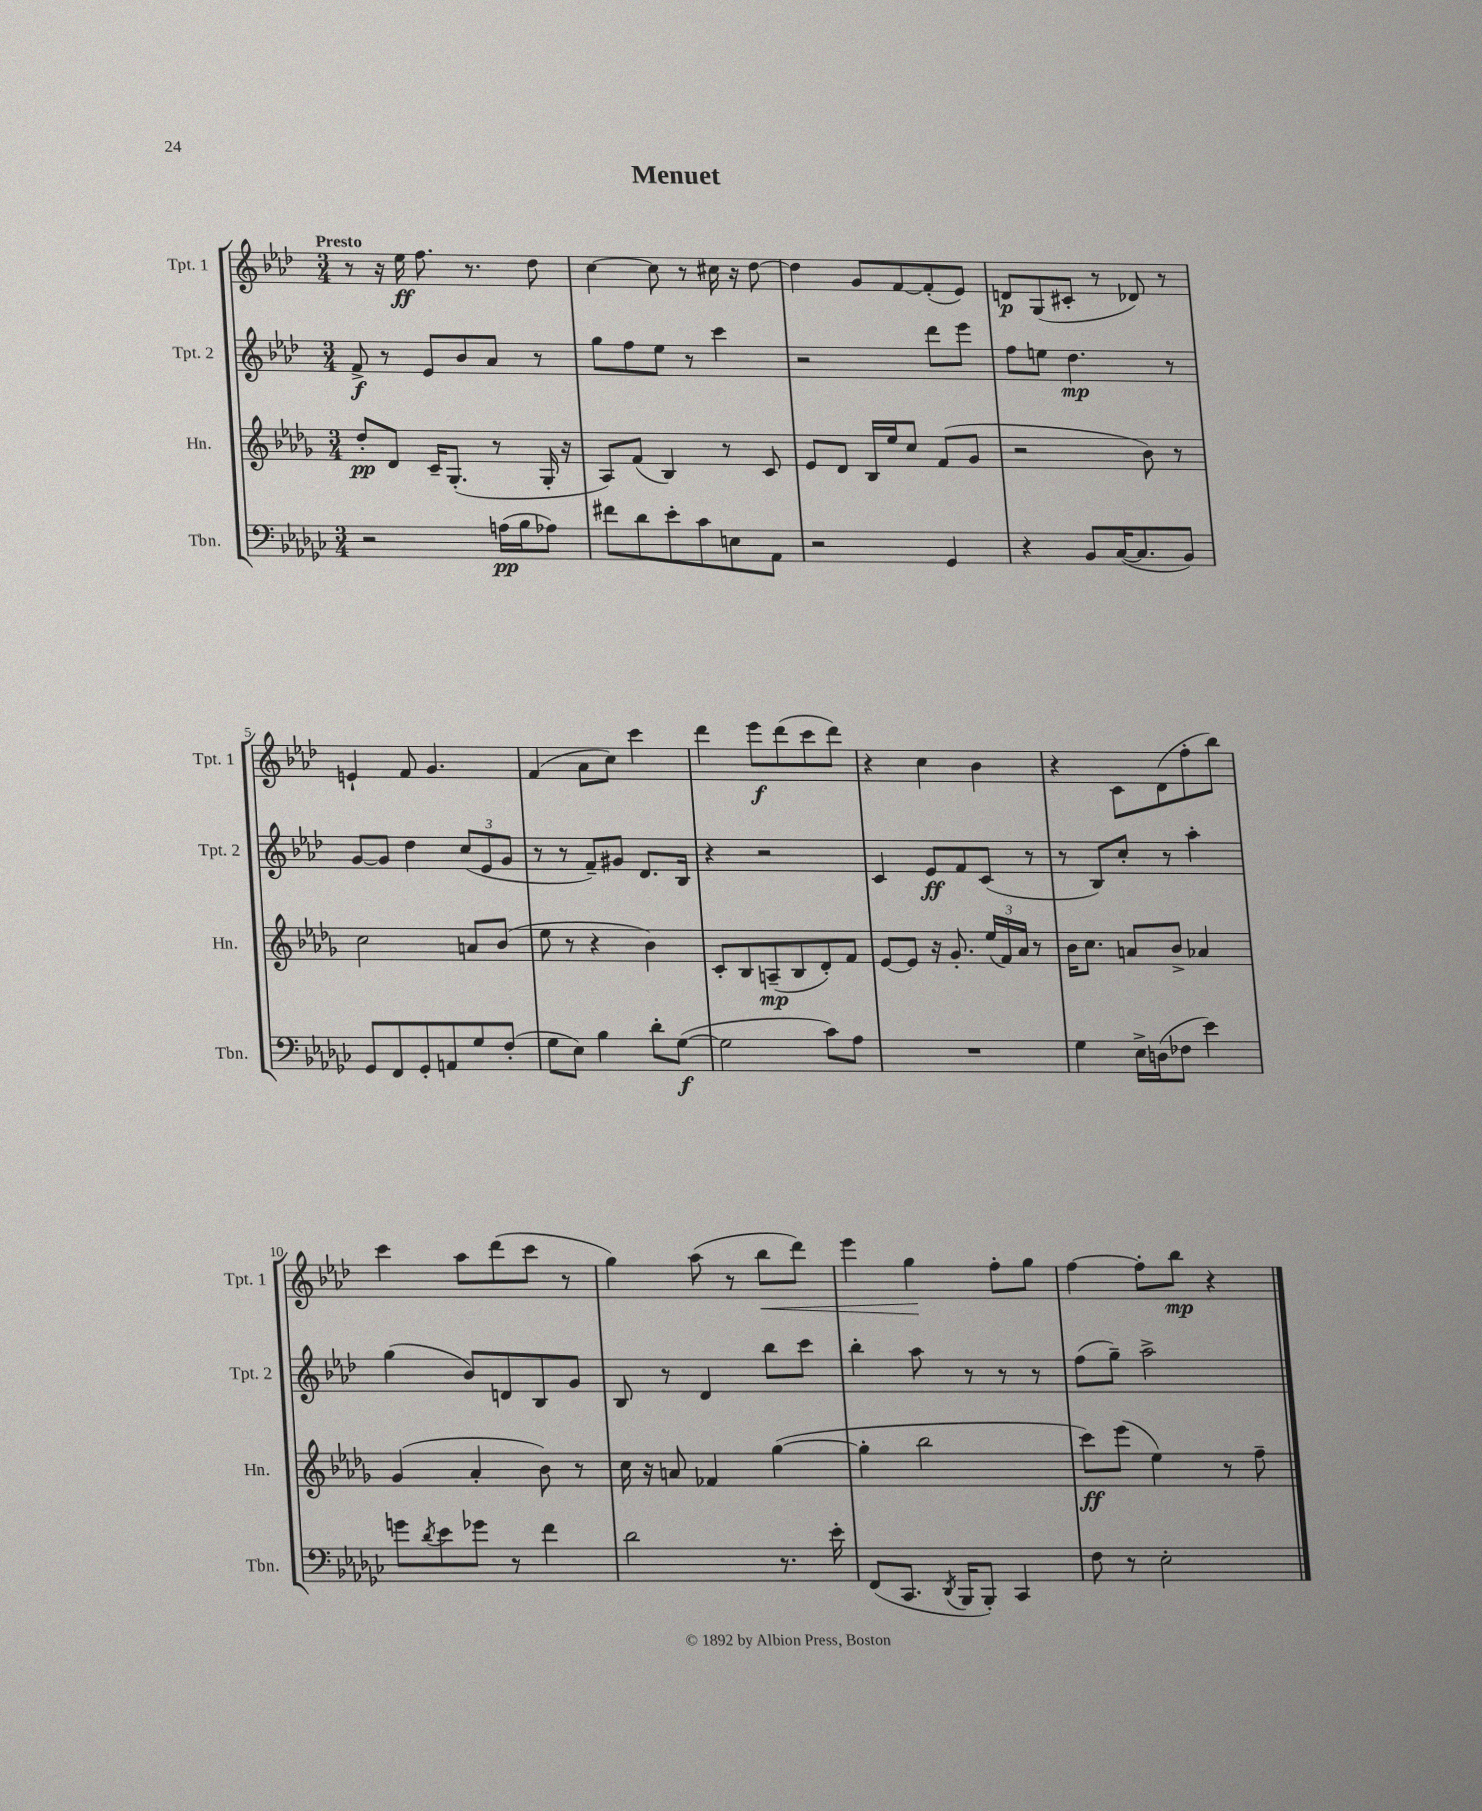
\header { title = "Menuet" }
<<
\new StaffGroup <<
\new Staff = "s0" \with { instrumentName = "Tpt. 1" shortInstrumentName = "Tpt. 1" } {
    \clef treble \key aes \major \numericTimeSignature \time 3/4 \tempo "Presto"
    r8 r16 ees''16\ff f''8. r8. des''8 |
    c''4~ c''8 r8 cis''16 r16 des''8~ |
    des''4 g'8 f'8~ f'8-.( ees'8) |
    d'8\p g8( cis'8-. r8 des'8) r8 |
    e'4-! f'8 g'4. |
    f'4( aes'8 c''8) c'''4 |
    des'''4 ees'''8\f des'''8( c'''8 des'''8) |
    r4 c''4 bes'4 |
    r4 c'8 des'8( f''8-. bes''8) |
    c'''4 aes''8 des'''8( c'''8 r8 |
    g''4) aes''8( r8 bes''8\< des'''8) |
    ees'''4 g''4\! f''8-. g''8 |
    f''4~ f''8-. bes''8\mp r4 \bar "|." |
}
\new Staff = "s1" \with { instrumentName = "Tpt. 2" shortInstrumentName = "Tpt. 2" } {
    \clef treble \key aes \major \numericTimeSignature \time 3/4
    f'8->\f r8 ees'8 bes'8 aes'8 r8 |
    g''8 f''8 ees''8 r8 c'''4 |
    r2 des'''8 ees'''8 |
    f''8 e''8 des''4.\mp r8 |
    g'8~ g'8 des''4 \tuplet 3/2 { c''8( ees'8 g'8 } |
    r8 r8 f'8--) gis'8 des'8. bes16 |
    r4 r2 |
    c'4 ees'8\ff f'8 c'8( r8 |
    r8 bes8) c''8-. r8 aes''4-. |
    g''4( bes'8) d'8 bes8 g'8 |
    bes8 r8 des'4 bes''8 c'''8 |
    bes''4-. aes''8 r8 r8 r8 |
    f''8( g''8--) aes''2-> \bar "|." |
}
\new Staff = "s2" \with { instrumentName = "Hn." shortInstrumentName = "Hn." } {
    \clef treble \key des \major \numericTimeSignature \time 3/4
    des''8-.\pp des'8 c'16-- ges8.-.( r8 ges16-. r16 |
    aes8) f'8( bes4) r8 c'8 |
    ees'8 des'8 bes16 ees''16 c''8 f'8( ges'8 |
    r2 bes'8) r8 |
    c''2 a'8 bes'8( |
    ees''8 r8 r4 bes'4) |
    c'8-. bes8 a8--\mp( bes8 des'8-.) f'8 |
    ees'8~ ees'8 r16 ges'8.-. \tuplet 3/2 { ees''16( f'16) aes'16 } r8 |
    bes'16 c''8. a'8 bes'8-> aes'4 |
    ges'4( aes'4-. bes'8) r8 |
    c''16 r16 a'8 fes'4 ges''4~( |
    ges''4-. bes''2 |
    c'''8\ff) ees'''8( ees''4) r8 f''8-- \bar "|." |
}
\new Staff = "s3" \with { instrumentName = "Tbn." shortInstrumentName = "Tbn." } {
    \clef bass \key ges \major \numericTimeSignature \time 3/4
    r2 a16\pp( bes16 aes8) |
    fis'8 des'8 ees'8-. ces'8 e8 aes,8 |
    r2 ges,4 |
    r4 bes,8 ces16~( ces8. bes,8) |
    ges,8 f,8 ges,8-. a,8 ges8 f8-.( |
    ges8 ees8) bes4 des'8-. ges8~\f( |
    ges2 ces'8) aes8 |
    R2. |
    ges4 ees16-> d16( fes8 ees'4) |
    g'8 \acciaccatura { des'8 } ees'8 ges'8 r8 f'4 |
    des'2 r8. ees'16-. |
    f,8( ces,8. \acciaccatura { des,8 } bes,,16 bes,,8-.) ces,4 |
    f8 r8 ees2-. \bar "|." |
}
>>
>>
